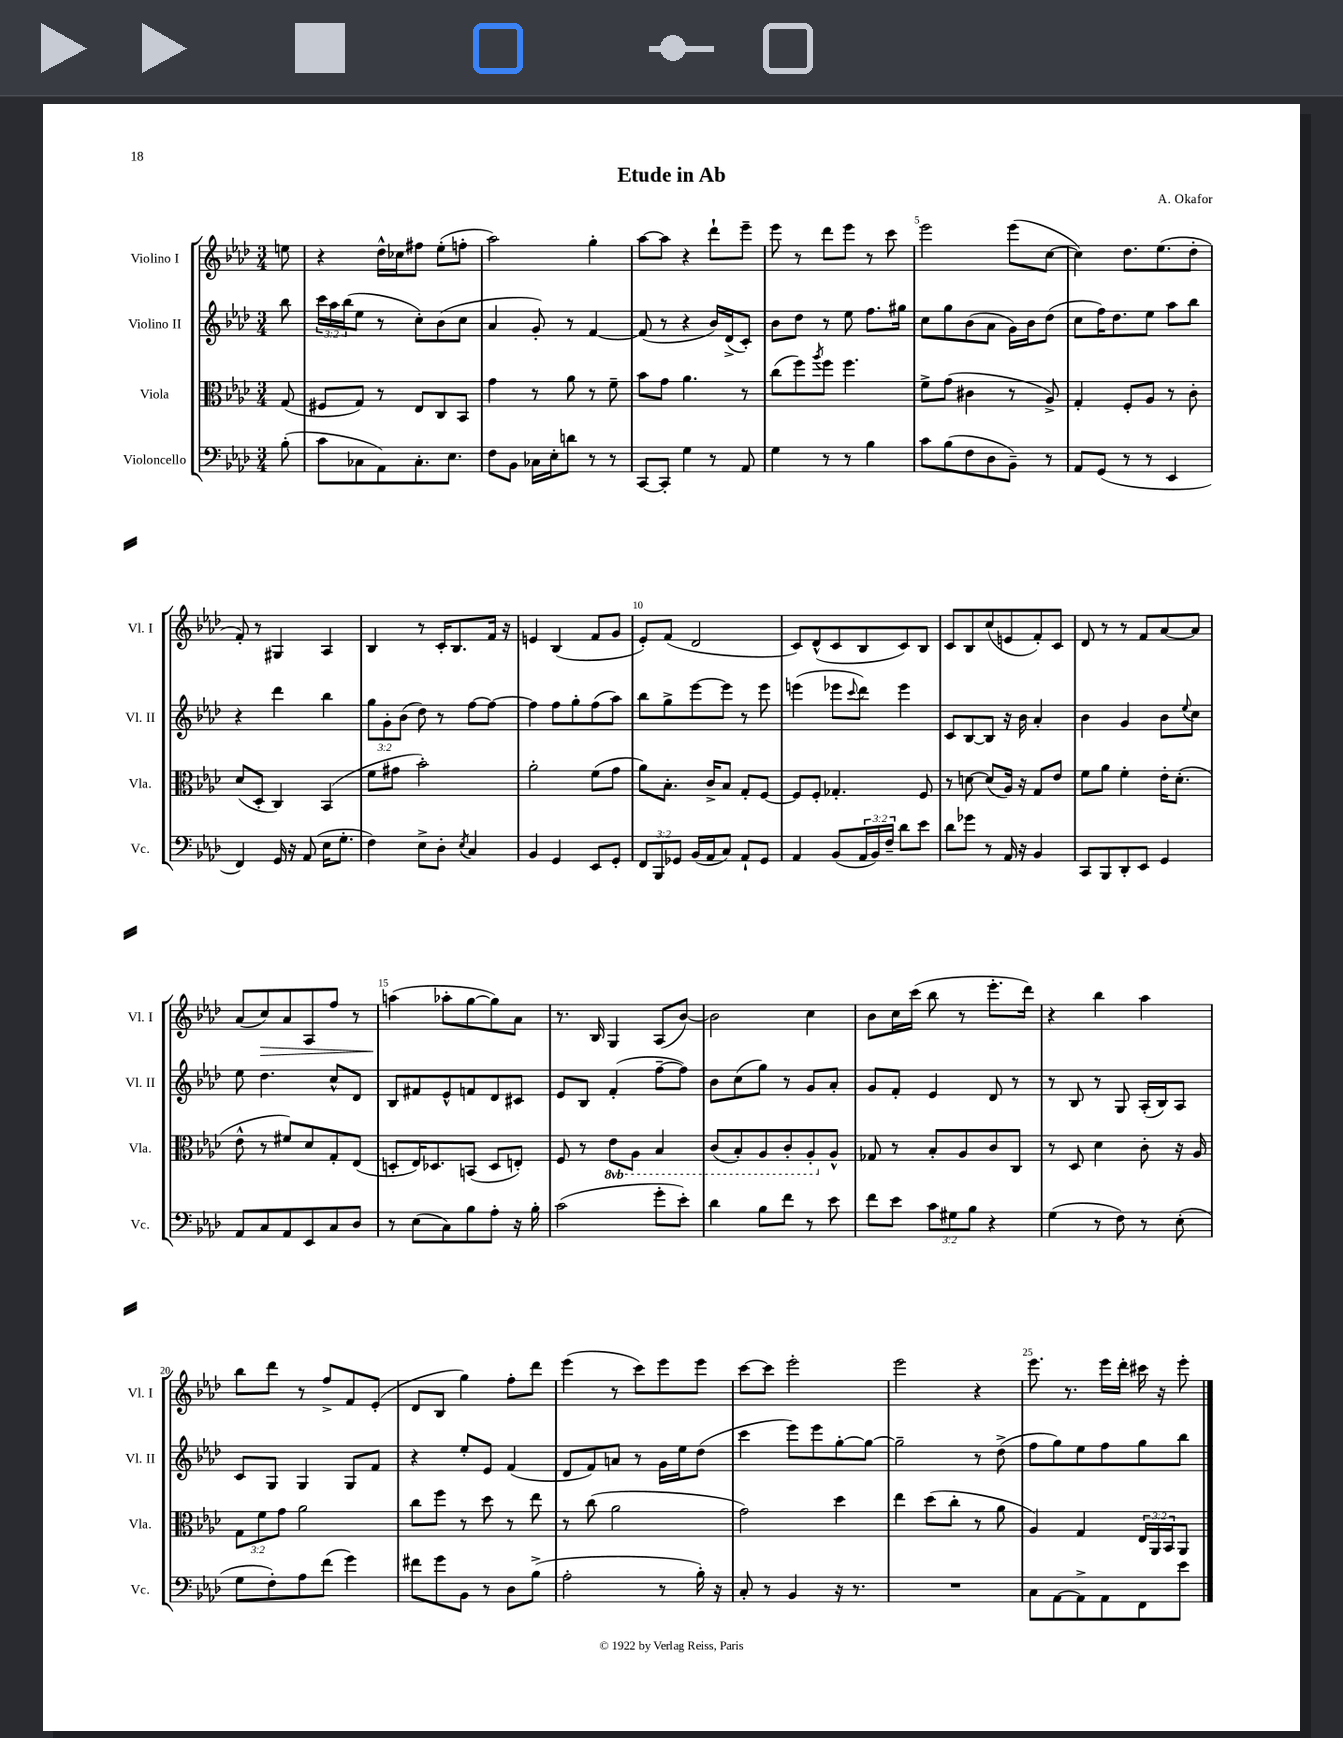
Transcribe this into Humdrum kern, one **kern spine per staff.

**kern	**kern	**kern	**kern
*staff4	*staff3	*staff2	*staff1
*clefF4	*clefC3	*clefG2	*clefG2
*k[b-e-a-d-]	*k[b-e-a-d-]	*k[b-e-a-d-]	*k[b-e-a-d-]
*M3/4	*M3/4	*M3/4	*M3/4
(8B-'	(8G	8bb-	8ee
=	=	=	=
8c	8F#	24ccc	4r
.	.	24aa-	.
.	.	(24bb-	.
8C-	8G)	8ee-	.
8AA-)	8r	8r	16dd-^^
.	.	.	16cc-
8.C-'	8E-	8cc')	8ff#
.	8C	(8b-	(8ee-'
8.E-	.	.	.
.	8BB-	8cc	8ff'
=	=	=	=
8F	4g	4a-	2aa-)
8BB-	.	.	.
16C-	8r	8g')	.
16E-'	.	.	.
8d	8a-	8r	.
8r	8r	[4f	4gg'
8r	8f~	.	.
=	=	=	=
[8CC	8b-	(8f]	[8aa-
8CC']	8g	8r	8aa-]
4G	4.a-	4r	4r
8r	.	16b-)	8ddd-`
.	.	(16d-^	.
8AA-	8r	8c')	8eee-~
=	=	=	=
4G	(8cc	8b-	8eee-
.	8ff)	8dd-	8r
.	8qaa-	.	.
8r	8ff	8r	8ddd-
8r	4.ff	8ee-	8eee-
4B-	.	8.ff	8r
.	.	.	8ccc
.	.	16gg#	.
=	=	=	=
8c	8f^	8cc	2eee-
(8B-	(8g	8gg	.
8F	4c#	(8b-	.
8D-	.	8a-	.
8BB-~)	8r	16g)	(8eee-
.	.	16b-	.
8r	8A-^)	(8dd-	[8cc
=	=	=	=
8AA-	4G'	8cc	4cc])
(8GG	.	16ff)	.
.	.	8.dd-	.
8r	8F'	.	8.dd-
8r	8A-	8ee-	.
.	.	.	(8.ee-
4EE-	8r	8aa-	.
.	8c'	8bb-	8dd-'
=	=	=	=
4FF)	(8d-	4r	8f')
.	8D-'	.	8r
16GG	4C)	4ddd-	4G#
16r	.	.	.
(8AA-	.	.	.
16E-	(4BB-	4bb-	4A-
8.G'	.	.	.
=	=	=	=
4F)	8f	12gg	4B-
.	.	12g'	.
.	8g#	.	.
.	.	(12b-	.
8E-^	2b-')	8dd-)	8r
8D-'	.	8r	16c'
.	.	.	8.B-
8qE-	.	.	.
4C	.	[8ff	.
.	.	8ff_	16f
.	.	.	16r
=	=	=	=
4BB-	2a-'	4ff]	4e
4GG	.	8ff	(4B-
.	.	8gg'	.
8EE-	(8f	(8ff	8f
8GG'	8g	8aa-)	8g
=	=	=	=
12FF	8a-)	8bb-	8e-')
12BBB-	.	.	.
.	8.B-'	8gg^	(8f
12GG-	.	.	.
(16BB-	.	[8eee-	2d-
16AA-	16c^	.	.
8C)	8B-	8eee-]	.
8AA-`	8G'	8r	.
8GG-	[8F	8eee-	.
=	=	=	=
4AA-	8F]	(4eee	8c)
.	8F'	.	(8d-^^
(8BB-	4.G-'	8eee-	8c
.	.	8qqccc	.
24AA-	.	8ddd-)	8B-
24BB-)	.	.	.
24F~	.	.	.
8d-	.	4eee-	8c)
8e-	8F	.	8B-
=	=	=	=
8d-	8r	8c	8c
8g-	[8d	[8B-	8B-
8r	(8d]	8B-]	(8cc
16AA-	16A-)	16r	8e
16r	16r	16b-	.
4BB-	8G	4a-'	8f')
.	8e-	.	8c
=	=	=	=
8CC	8f	4b-	8d-
8BBB-	8a-	.	8r
8DD-'	4f'	4g	8r
8EE-	.	.	8f
4GG	16e-'	8b-	[8a-
.	(8.d-'	.	.
.	.	8qqee-	.
.	.	8cc	8a-]
=	=	=	=
8AA-	8e-^^	8ee-	(8a-
8C	8r	4.dd-	8cc)
8AA-	8f#)	.	8a-
8EE-	8d-	.	8A-
8C	8G'	8cc^^	8ff
8D-	(8E-	8d-	8r
=	=	=	=
8r	8D'	8B-	(4aa
(8E-	16E-)	8f#	.
.	8.D-	.	.
8C)	.	8e-^^	8aa-'
8B-	(8BB	8f	[8gg
8A-'	8D-	8d-	8gg])
16r	8E')	8c#	8a-
16B-'	.	.	.
=	=	=	=
(2c	8F	8e-	8.r
.	8r	8B-	.
.	.	.	16B-
.	8E-	(4f'	4G
.	8AA-	.	.
8g'	4BB-	[8ff~	(8A-
8e-')	.	8ff])	[8b-)
=	=	=	=
4d-	(8C	8b-	2b-]
.	8BB-')	(8cc	.
8B-	8AA-	8gg)	.
8f	8C'	8r	.
8r	8AA-'	8g	4cc
8e-	8A-^^	8a-'	.
=	=	=	=
8f	8G-	8g	8b-
8e-	8r	8f'	16cc
.	.	.	(16ccc
12c	8B-'	4e-	8bb-
12G#	.	.	.
.	8A-	.	8r
12B-	.	.	.
4r	8c	8d-	8.eee-'
.	8C	8r	.
.	.	.	16ddd-)
=	=	=	=
(4G	8r	8r	4r
.	8D-	8B-	.
8r	4d-	8r	4bb-
8F)	.	8G	.
8r	8c'	(16A-'	4aa-
.	.	16B-)	.
(8E-'	16r	8A-	.
.	16A-	.	.
=	=	=	=
8G	12G	8c	8bb-
.	12f	.	.
8F')	.	8G	8ddd-
.	12g	.	.
8A-	2a-	4G	8r
(8f	.	.	8ff^
4g)	.	8G	8f
.	.	8f	(8e-'
=	=	=	=
8f#	8cc	4r	8d-
8g	8ff	.	8B-
8BB-	8r	8ee-'	4gg)
8r	8dd-	8e-	.
8D-	8r	(4f	8ff'
(8B-^	8ee-	.	8ddd-
=	=	=	=
2A-'	8r	8d-	(4eee-
.	(8cc	8f)	.
.	2a-	8a	8r
.	.	8r	8ccc)
8r	.	16g	8eee-
.	.	16ee-	.
16B-')	.	(8dd-	8eee-
16r	.	.	.
=	=	=	=
8C'	2g)	4ccc	[8ccc
8r	.	.	8ccc]
4BB-	.	8eee-)	2eee-'
.	.	8eee-	.
16r	4dd-	[8gg'	.
8.r	.	.	.
.	.	8gg_	.
=	=	=	=
2.r	4ee-	2gg~]	2eee-
.	(8dd-	.	.
.	8cc'	.	.
.	8r	8r	4r
.	8a-	(8dd-^	.
=	=	=	=
8C	4A-)	8ff	8.eee-
[8AA-	.	8gg)	.
.	.	.	8.r
8AA-^]	4G	8ee-	.
8AA-	.	8ff	16eee-
.	.	.	16ddd-'
8FF	24E-	8gg	16ccc#
.	24AA-	.	.
.	.	.	16r
.	24BB-	.	.
8e-	8AA-	8bb-	8eee-'
==	==	==	==
*-	*-	*-	*-
